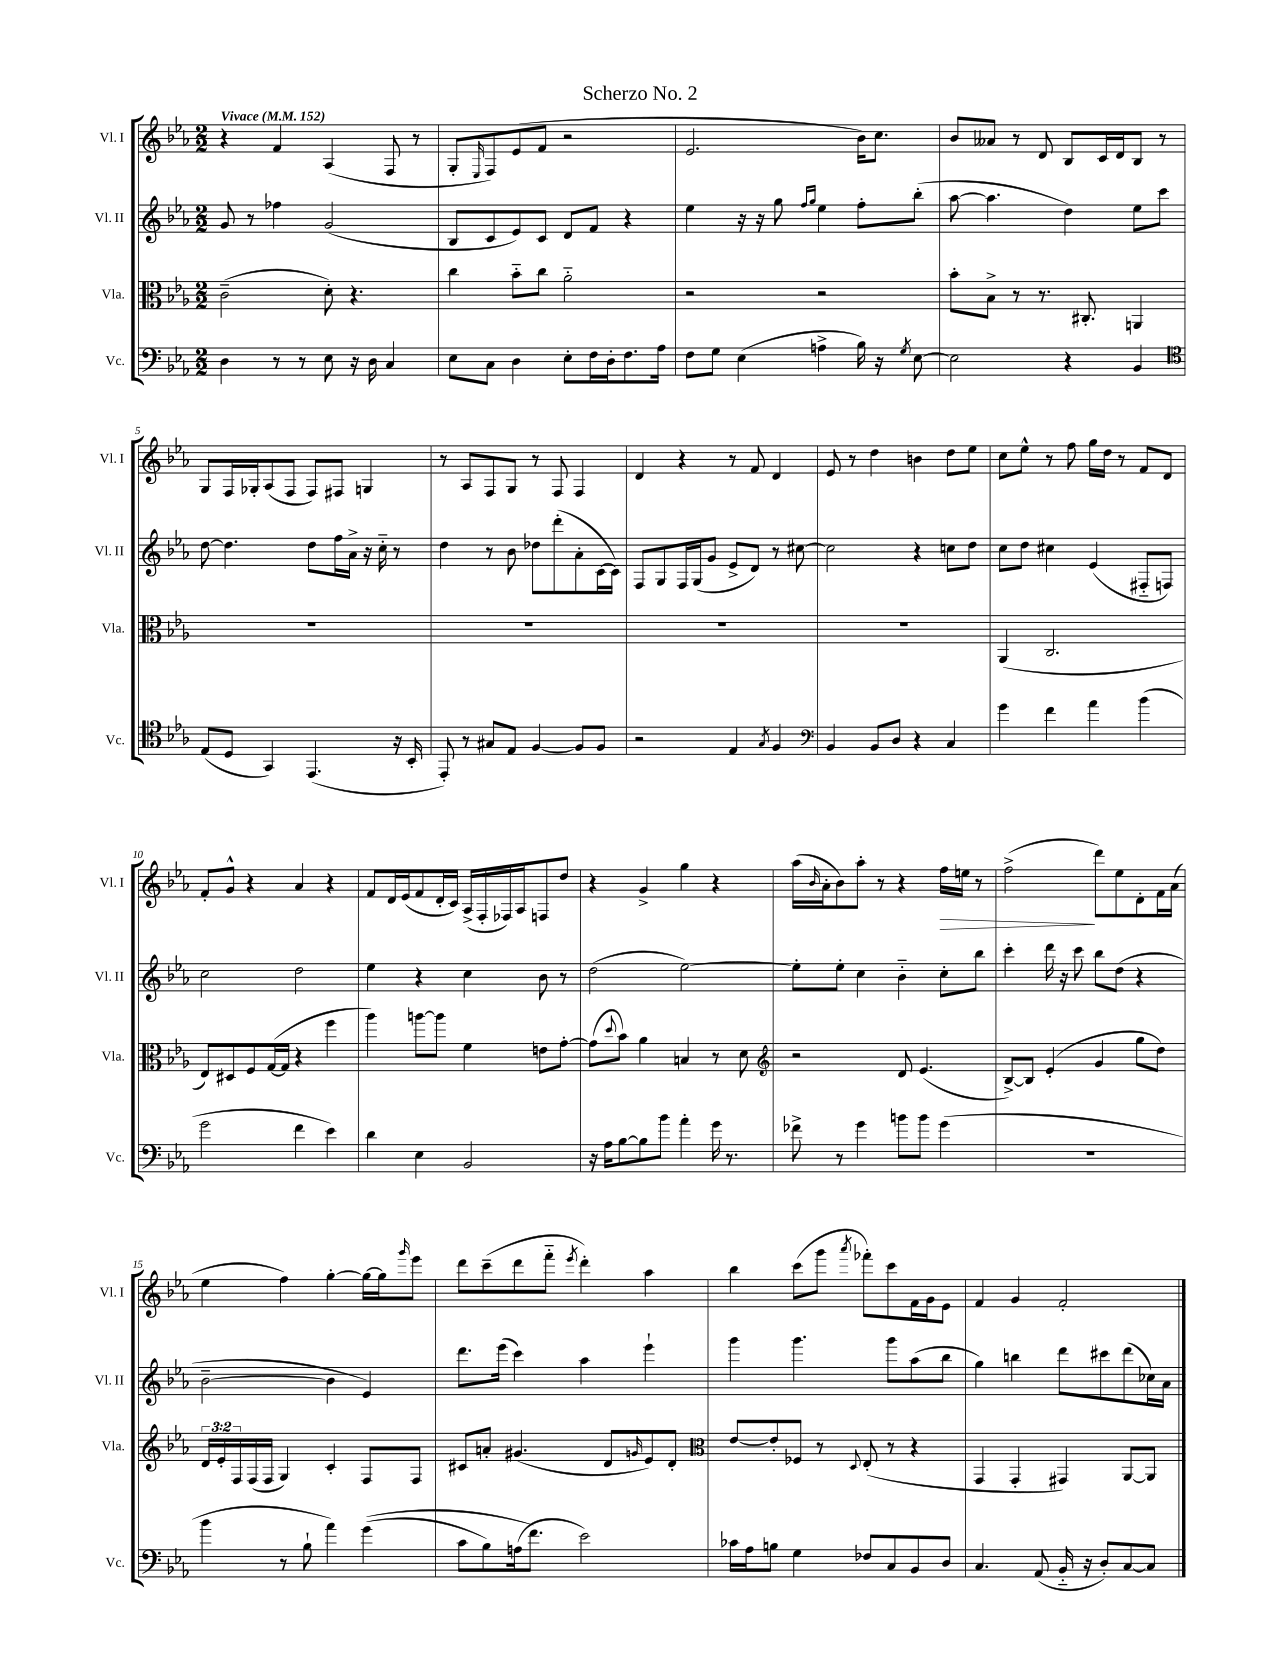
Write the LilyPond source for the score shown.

\header { title = "Scherzo No. 2" }
<<
\new StaffGroup <<
\new Staff = "s0" \with { instrumentName = "Vl. I" shortInstrumentName = "Vl. I" } {
    \clef treble \key ees \major \numericTimeSignature \time 2/2 \tempo "Vivace" 4 = 152
    r4 f'4 aes4( f8 r8 |
    g8-. \grace { ees16 } f8) ees'8( f'8 r2 |
    ees'2. bes'16) c''8. |
    bes'8 aeses'8 r8 d'8 bes8 c'16 d'16 bes8 r8 |
    g8 f16 ges16-. aes8( f8 f8) fis8 g4 |
    r8 aes8 f8 g8 r8 f8 f4 |
    d'4 r4 r8 f'8 d'4 |
    ees'8 r8 d''4 b'4 d''8 ees''8 |
    c''8 ees''8-^ r8 f''8 g''16 d''16 r8 f'8 d'8 |
    f'8-. g'8-^ r4 aes'4 r4 |
    f'8 d'16 ees'16( f'8 d'16-. c'16) aes16->( f16-. fes16) aes16 f8 d''8 |
    r4 g'4-> g''4 r4 |
    aes''16( \grace { bes'16 } aes'16-. bes'8) aes''8-. r8 r4 f''16\> e''16 r8 |
    f''2->\!( d'''8) ees''8 d'8-. f'16 aes'16( |
    ees''4 f''4) g''4~-. g''16~ g''16 \grace { g'''16 } ees'''8 |
    d'''8 c'''8--( d'''8 f'''8-_ \acciaccatura { ees'''8 } d'''4-.) aes''4 |
    bes''4 c'''8( g'''8 \acciaccatura { aes'''8 } fes'''8-.) c'''8 f'16 g'16 ees'8 |
    f'4 g'4 f'2-. \bar "|." |
}
\new Staff = "s1" \with { instrumentName = "Vl. II" shortInstrumentName = "Vl. II" } {
    \clef treble \key ees \major \numericTimeSignature \time 2/2
    g'8 r8 fes''4 g'2( |
    bes8 c'8 ees'8) c'8 d'8 f'8 r4 |
    ees''4 r16 r16 g''8 \grace { f''16 g''16 } ees''4 f''8-. bes''8-.( |
    aes''8~ aes''4. d''4) ees''8 c'''8 |
    d''8~ d''4. d''8 f''16 aes'16-> r16 c''16-_ r8 |
    d''4 r8 bes'8 des''8 d'''8-.( aes'8-. c'16~ c'16) |
    f8 g8 f16 g16( g'8 ees'8-> d'8) r8 cis''8~ |
    cis''2 r4 c''8 d''8 |
    c''8 d''8 cis''4 ees'4( fis8-_ f8) |
    c''2 d''2 |
    ees''4 r4 c''4 bes'8 r8 |
    d''2( ees''2~) |
    ees''8-. ees''8-. c''4 bes'4-_ c''8-. bes''8 |
    c'''4-. d'''16 r16 c'''8 bes''8 d''8( r4 |
    bes'2~-- bes'4 ees'4) |
    d'''8. ees'''16( c'''4) aes''4 ees'''4-! |
    g'''4 g'''4. g'''8 aes''8( bes''8 |
    g''4) b''4 d'''8 cis'''8 d'''8( ces''16) aes'16 \bar "|." |
}
\new Staff = "s2" \with { instrumentName = "Vla." shortInstrumentName = "Vla." } {
    \clef alto \key ees \major \numericTimeSignature \time 2/2 \override Staff.TupletNumber.text = #tuplet-number::calc-fraction-text
    c'2--( d'8-.) r4. |
    c''4 bes'8-_ c''8 aes'2-_ |
    r2 r2 |
    bes'8-. bes8-> r8 r8. cis8.-. a,4 |
    R1 |
    R1 |
    R1 |
    R1 |
    aes,4( c2. |
    ees8) dis8 f8 g16~( g16 r4 f''4 |
    aes''4) a''8~ a''8 f'4 e'8 g'8~-. |
    g'8( \appoggiatura { d''8 } bes'8) aes'4 b4 r8 d'8 |
    \clef treble r2 d'8 ees'4.( |
    bes8~->) bes8 ees'4-.( g'4 g''8 d''8) |
    \tuplet 3/2 { d'16 ees'16-. f16 } f16( f16 g4) c'4-. f8 f8 |
    cis'8 a'8-. gis'4.( d'8 \grace { g'16 } ees'8) d'8-. |
    \clef alto ees'8~ ees'8-. fes8 r8 \appoggiatura { d8 } ees8-.( r8 r4 |
    g,4 g,4-. gis,4) aes,8~ aes,8 \bar "|." |
}
\new Staff = "s3" \with { instrumentName = "Vc." shortInstrumentName = "Vc." } {
    \clef bass \key ees \major \numericTimeSignature \time 2/2
    d4 r8 r8 ees8 r16 d16 c4 |
    ees8 c8 d4 ees8-. f16 d16-. f8. aes16 |
    f8 g8 ees4( a4-> bes16) r16 \acciaccatura { g8 } ees8~ |
    ees2 r4 bes,4 |
    \clef tenor ees8( d8 g,4) ees,4.( r16 bes,16-. |
    ees,8-.) r8 gis8 ees8 f4~ f8 f8 |
    r2 ees4 \acciaccatura { g8 } f4 |
    \clef bass bes,4 bes,8 d8 r4 c4 |
    g'4 f'4 aes'4 bes'4( |
    g'2 f'4 ees'4) |
    d'4 ees4 bes,2 |
    r16 aes16 bes8~ bes8 bes'8 aes'4-. g'16 r8. |
    fes'8-> r8 g'4 b'8 b'8 g'4( |
    R1 |
    bes'4 r8 bes8-! aes'4) g'4(\( |
    c'8 bes8) a16( f'8.\) ees'2) |
    ces'16 aes16 b8 g4 fes8 c8 bes,8 d8 |
    c4. aes,8( bes,16-_ r16 d8-.) c8~ c8 \bar "|." |
}
>>
>>
